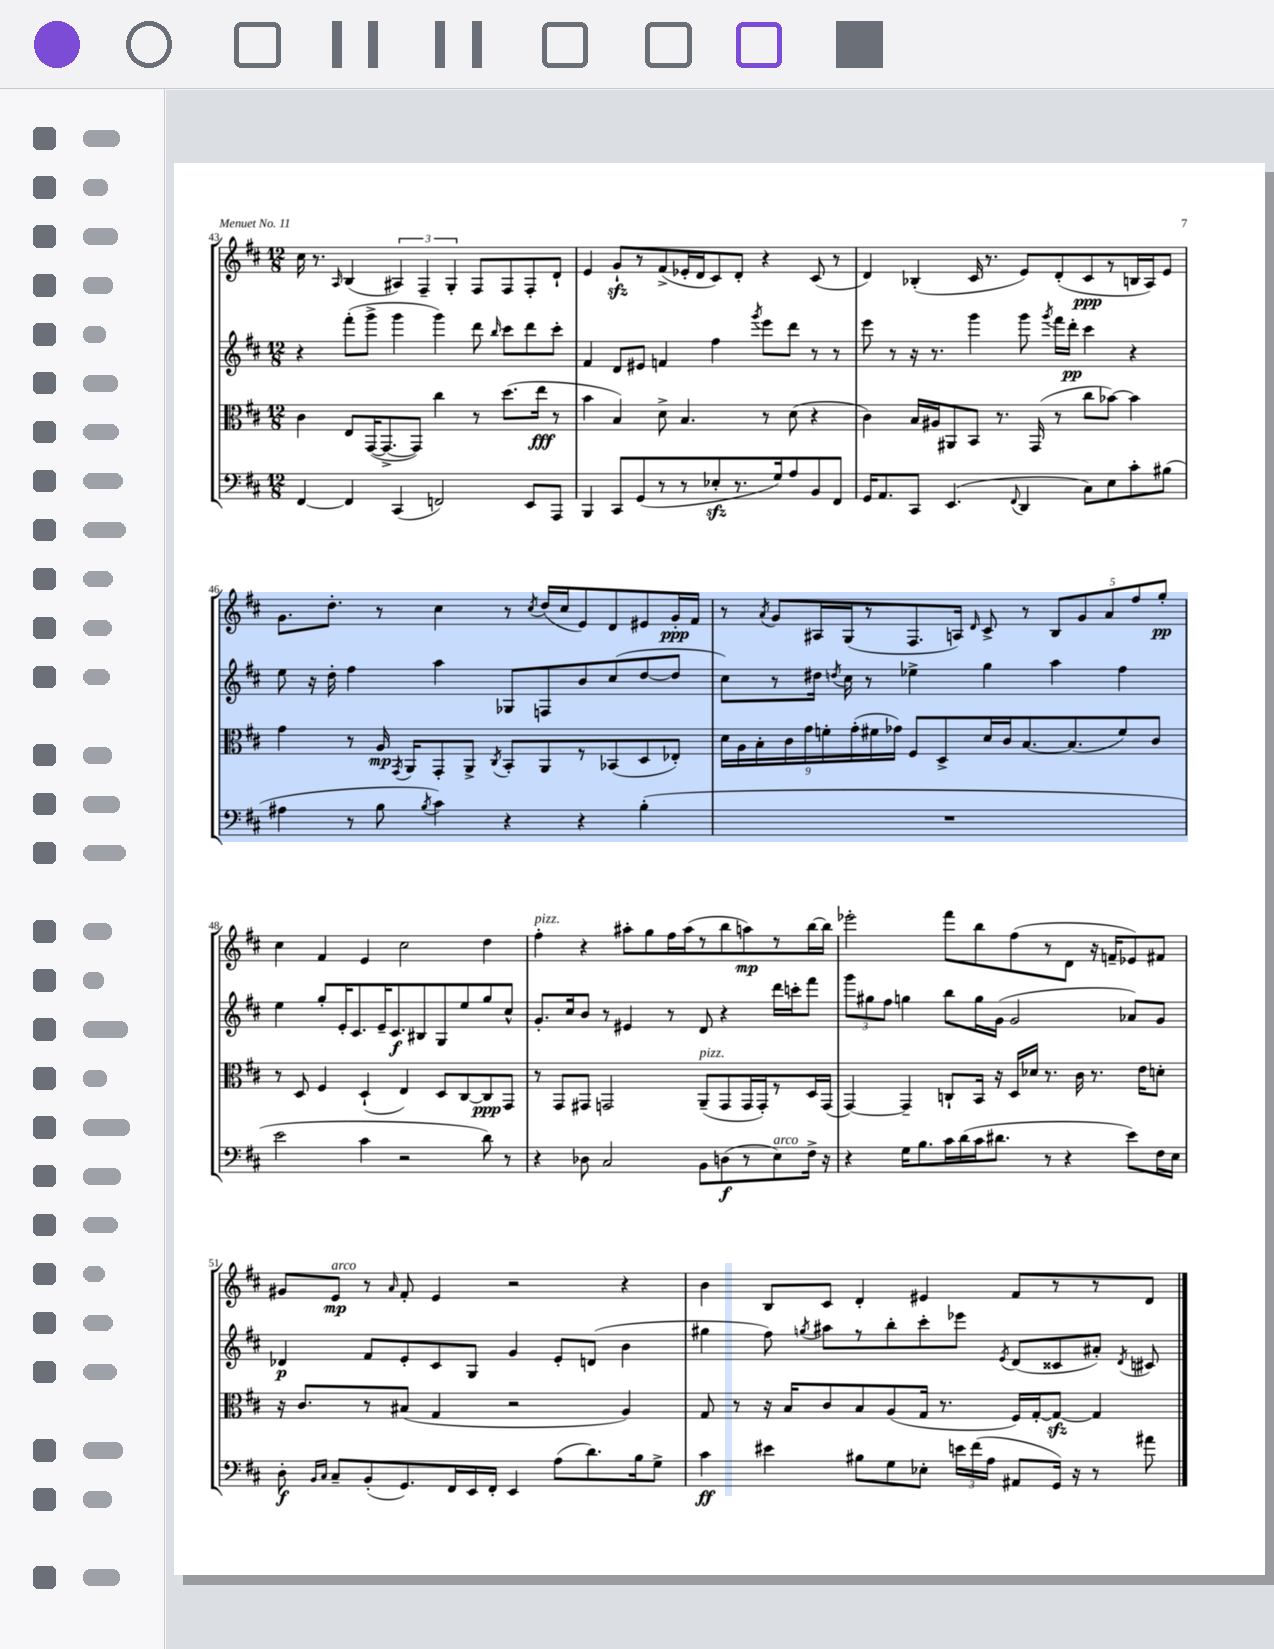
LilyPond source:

<<
\new StaffGroup <<
\new Staff = "s0" {
    \clef treble \key d \major \numericTimeSignature \time 12/8
    \autoBeamOff cis''16 r8. \grace { a16 } b4( \tuplet 3/2 { ais4) fis4-- g4-. } fis8[ fis8 fis8-. d'8]-! |
    e'4 g'8[-!\sfz r8 fis'8->( ees'16-. d'16 cis'8) d'8]-. r4 cis'8( r8 |
    d'4) bes4-.( cis'16 r8. e'8[) d'8-.( cis'8\ppp r8 b16 a16) e'8] |
    g'8.[ d''8.]-. r8 cis''4 r8 \acciaccatura { cis''8 } d''16[( cis''16 e'8) d'8 eis'8 g'16-.\ppp fis'16] |
    r8 \acciaccatura { a'8 } g'8[ ais16 g16( r8 fis8. a16]) \grace { d'16 } cis'8-> r8 \tuplet 5/4 { b8[ g'8 a'8 fis''8 g''8]-.\pp } |
    cis''4 fis'4 e'4 cis''2 d''4 |
    fis''4-.^\markup { \italic "pizz." } r4 ais''8[-. g''8 fis''16 ais''16( r8 b''8 a''8\mp) r8 b''16~ b''16] |
    ees'''2-. fis'''8[ b''8 fis''8( r8 d'8] r16 f'16[-- ees'8) fis'8] |
    gis'8[ e'8]\mp^\markup { \italic "arco" } r8 \grace { a'16 } fis'8-. e'4 r2 r4 |
    b'4 b8[ cis'8] d'4-. eis'4 fis'8[ r8 r8 d'8] \bar "|." |
}
\new Staff = "s1" {
    \clef treble \key d \major \numericTimeSignature \time 12/8
    \autoBeamOff r4 fis'''8[-.( g'''8]-> g'''4 g'''4) d'''8 \grace { b''16 } cis'''8[ d'''8 cis'''8]-. |
    fis'4 d'8[ eis'8] f'4 fis''4 \acciaccatura { g'''8 } e'''8[ d'''8] r8 r8 |
    e'''8 r8 r16 r8. g'''4 g'''8 \acciaccatura { g'''8 } fis'''16[ d'''16]-.\pp cis'''4 r4 |
    e''8 r16 d''16-. fis''4 a''4 ges8[ f8 b'8 cis''8( d''8~ d''8] |
    cis''8[) r8 dis''16] \acciaccatura { d''8 } cis''16 r8 ees''4-> g''4 a''4 fis''4 |
    e''4 g''8[-. e'16-. cis'8. e'16-- cis'8.\f bis8 g8 e''8 g''8 cis''8]-^ |
    g'8.[-. cis''16 b'8] r8 eis'4 r8 d'8 r4 d'''16[ c'''16-. fis'''8] |
    \tuplet 3/2 { g'''8[ gis''8 fis''8] } g''4 b''8[ g''16 g'16]( g'2 aes'8[) g'8] |
    des'4\p fis'8[ e'8-. cis'8 g8] g'4 e'8[-. d'8]( b'4 |
    gis''4 fis''8) \acciaccatura { g''8 } ais''8[ r8 b''8-. cis'''8-. ees'''8] \acciaccatura { e'8 } d'8[( cisis'8 ais'8]-.) \acciaccatura { d'8 } cis'8 \bar "|." |
}
\new Staff = "s2" {
    \clef alto \key d \major \numericTimeSignature \time 12/8
    \autoBeamOff cis'4 e8[ g,16~( g,8.~-> g,8]) cis''4 r8 d''8.[( e''16]\fff r8 |
    b'4 b4) d'8-> b4. r8 d'8( r4 |
    cis'4) b16[ ais16 ais,8 b,8] r8. g,16( r8 cis''8[ bes'8]~) bes'4 |
    g'4 r8 a16\mp \acciaccatura { g,8 } a,16[ g,8-. a,8]-> \acciaccatura { cis8 } b,8[-. a,8 r8 bes,8( d8 ees8]-.) |
    \tuplet 9/8 { d'16[ a16 b16-. cis'16 g'16 f'16-. g'16-.( fis'16 ges'16]) } fis8[ d8-> d'16 cis'16 b8.~ b8.( fis'8) cis'8] |
    r8 d8 fis4 d4-!( e4) d8[ cis8~ cis8\ppp g,8] |
    r8 g,8[ gis,8] g,2 a,8[--^\markup { \italic "pizz." }( g,8 g,16 g,16-.) r8 d16 g,16]( |
    g,4~) g,4-- c8[-! b,16] r16 d16[ des'16] r8. cis'16 r8. e'16[ d'8]-. |
    r16 cis'8.[ r8 bis8]( g4 r2 a4) |
    g8 r8 r16 b16[ cis'8 b8 a8( g16] r8. fis16[) g16~-. g8]~\sfz g4 \bar "|." |
}
\new Staff = "s3" {
    \clef bass \key d \major \numericTimeSignature \time 12/8
    \autoBeamOff fis,4~ fis,4 cis,4( f,2) e,8[ a,,8] |
    b,,4 cis,8[ g,8( r8 r8 ees8-.\sfz r8. g16) a8 b,8 fis,8] |
    g,16[ a,8. cis,8] e,4.( \appoggiatura { fis,8 } d,4 cis8[) e8 cis'8-. bis8]( |
    ais4 r8 b8 \acciaccatura { b8 } cis'4) r4 r4 b4-.( |
    R1. |
    e'2 cis'4 r2 d'8) r8 |
    r4 des8 cis2 b,8[ d8\f( r8 e8^\markup { \italic "arco" }) fis16]-> r16 |
    r4 g16[ b8. cis'16 d'16( cis'16 dis'8.] r8 r4 e'8[) fis16 e16] |
    d8-.\f \grace { b,16[ cis16] } cis8[-- b,8-.( g,8.) fis,16 e,16 fis,16]-. e,4 a8[( d'8.) b16 g8]-> |
    cis'4\ff eis'4 bis8[ g8 ees8]-. \tuplet 3/2 { e'16[ fis'16( a16] } ais,8[ g,16]) r16 r8 ais'8 \bar "|." |
}
>>
>>
\layout { \context { \Score currentBarNumber = #43 } }
